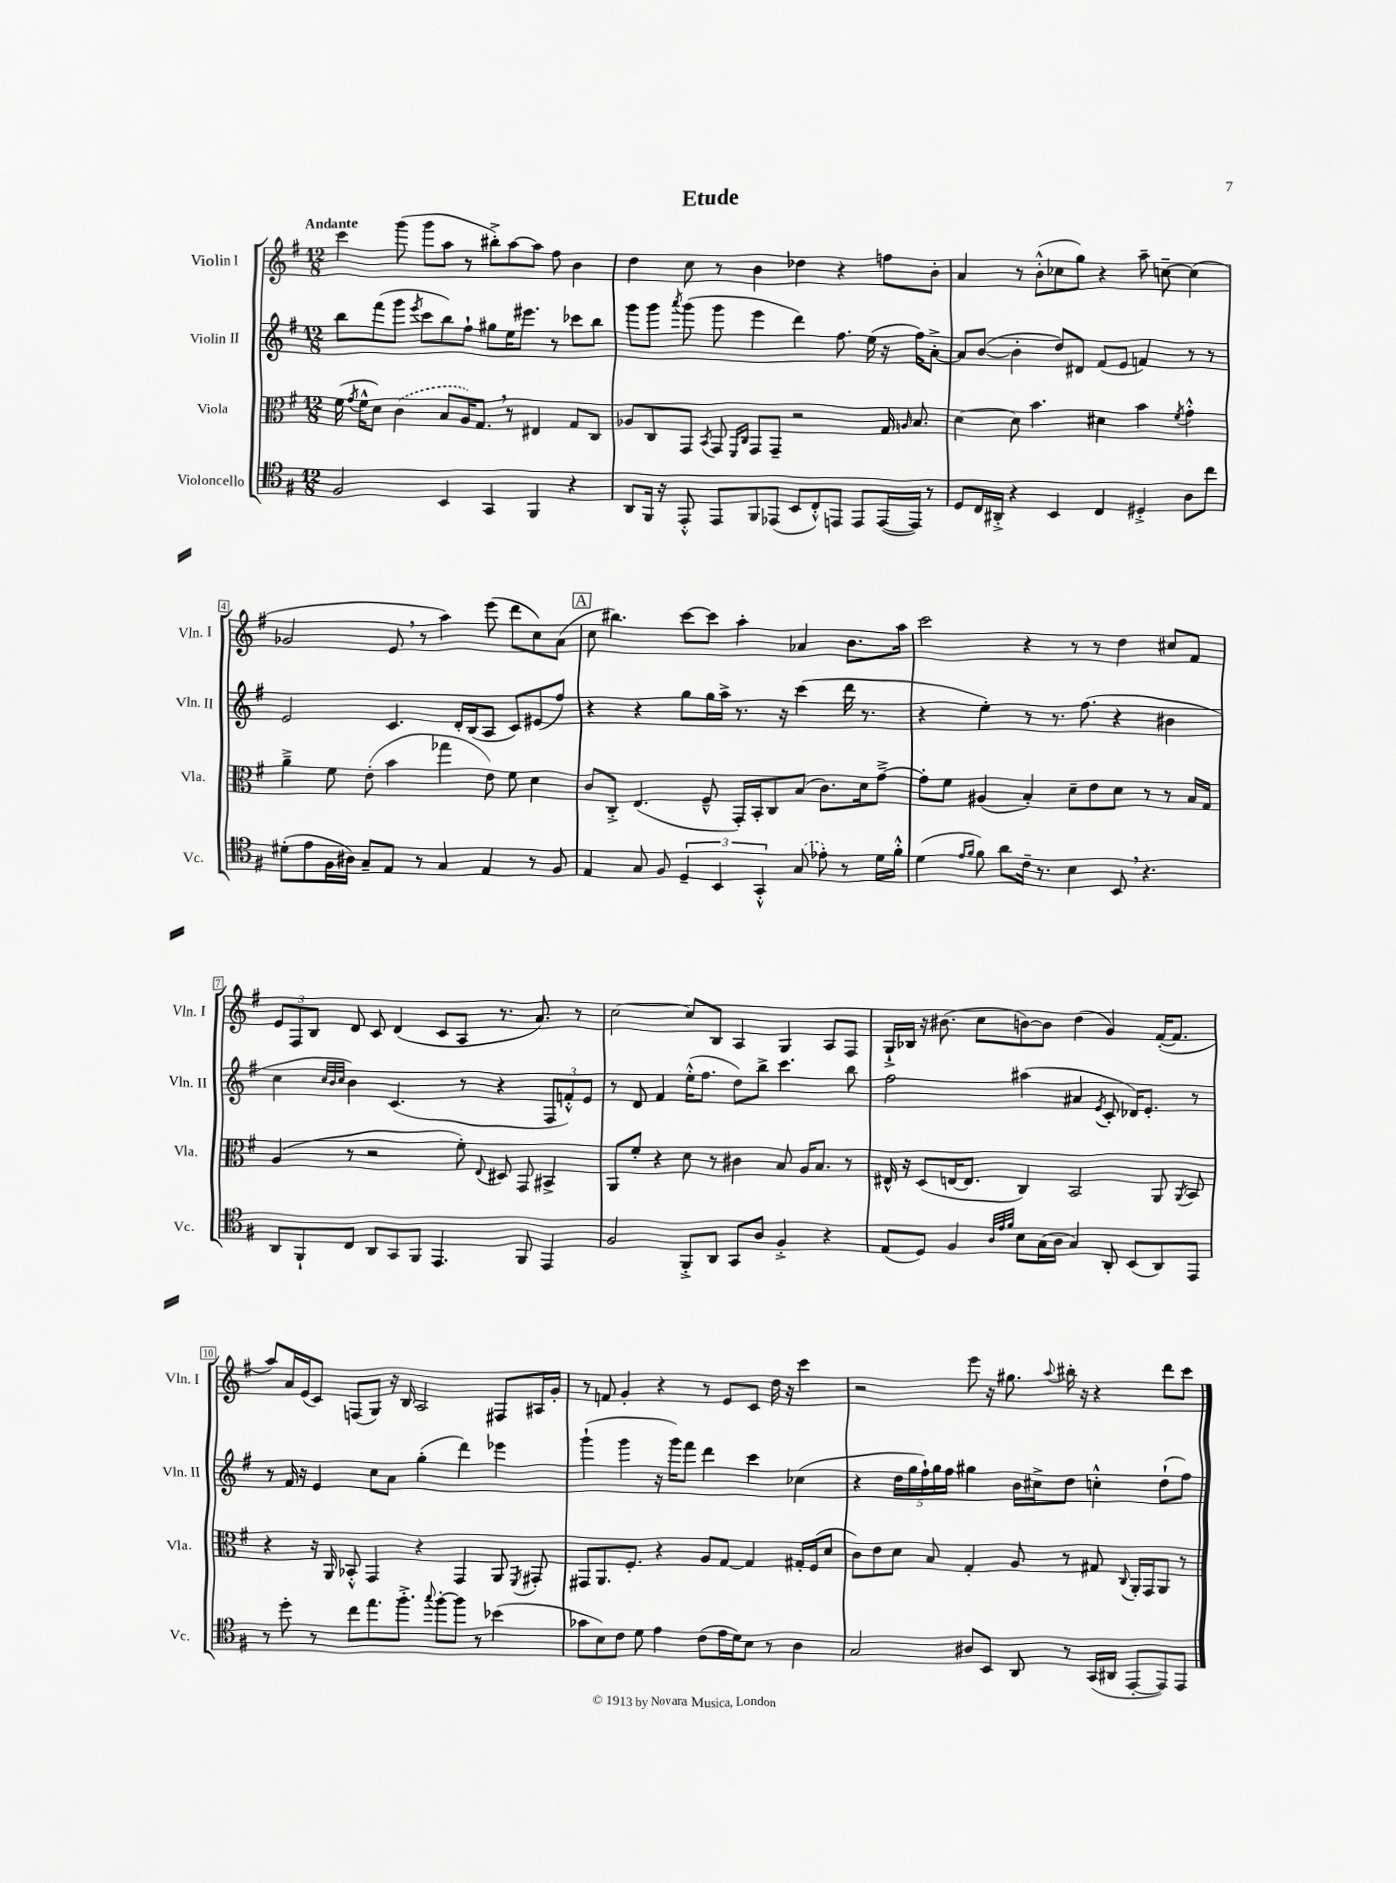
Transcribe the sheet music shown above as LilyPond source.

\header { title = "Etude" }
<<
\new StaffGroup <<
\new Staff = "s0" \with { instrumentName = "Violin I" shortInstrumentName = "Vln. I" } {
    \clef treble \key g \major \numericTimeSignature \time 12/8 \tempo "Andante"
    \autoBeamOff c'''4 g'''8( g'''8[ a''8] r8 bis''8[-.->) a''8~ a''8] fis''8 b'4 |
    d''4 c''8 r8 b'4 des''4 r4 f''8[ b'8]-. |
    a'4 r8 b'8[-.-^( ces''8 g''8]) r4 a''8-- c''8~-- c''4( |
    ges'2 e'8 \breathe r8 a''4) e'''8( d'''8[ c''8) a'8]( |
    \mark \markup { \box "A" } c''8 bis''4.) c'''8[~ c'''8] a''4-. aes'4 b'8.[ a''16] |
    c'''2 r4 r8 r8 d''4 cis''8[ fis'8] |
    \tuplet 3/2 { e'8[ fis8 b8] } d'8 c'8 d'4( c'8[ a8] r8. a'8.) r8 |
    c''2~ c''8[ b8] a4 g4 a8[ fis8] |
    g16[-!-> bes16] r16 bis'8.( c''8[ b'8~) b'8] d''4( g'4) fis'16[~-.( fis'8.] |
    a''8[) a'16 e'16( c'8]) f8[( g8]) r16 b16 a2 fis8[ ais16 g'16]-. |
    r8 f'8 g'4-. r4 r8 e'8[ c'8] d''16 r16 c'''4 |
    r2 e'''8 r16 gis''8. \appoggiatura { a''8 } bis''16-. r16 r4 d'''8[ c'''8] \bar "|." |
}
\new Staff = "s1" \with { instrumentName = "Violin II" shortInstrumentName = "Vln. II" } {
    \clef treble \key g \major \numericTimeSignature \time 12/8
    \autoBeamOff b''8[ fis'''8( g'''8] \acciaccatura { e'''8 } c'''8[ b''8) fis''8]-! gis''8[ e''16 eis'''8.] r8 ces'''8[ b''8] |
    g'''8[ g'''8] \acciaccatura { a'''8 } g'''8( g'''8 e'''4 d'''4) fis''8. e''16( r16 fis''16[) a'8]~-.-> |
    a'8[ b'8]~( b'4-. d''8[) dis'8] fis'8[( e'8] f'4) r8 r8 |
    e'2 c'4. d'16[-. b16( a8] c'8[) eis'8( fis''8]) |
    \mark \markup { \box "A" } r4 r4 g''8[ g''16 a''16]-> r8. r16 c'''4( d'''16 r8. |
    r4 e''4-.) r8 r8. fis''8.( r4 bis'4 |
    c''4 \grace { c''32[ b'32 c''32] } b'4) c'4.( r8 r4 \tuplet 3/2 { fis8[ f'8-.-^) e'8] } |
    r8 d'8 fis'4 e''16[-.-^( fis''8.] d''8[) b''8]-> c'''4. b''8 |
    fis''2 ais''4( ais'4 \acciaccatura { e'8 } c'8-. des'16[) e'8.]-. r8 |
    r8 fis'16 r16 e'4 c''8[ a'8] g''4-.( d'''4) ees'''4 |
    g'''4-!( g'''4 r16 g'''16[) fis'''8] d'''4 c'''4 ces''4( |
    r4 \tuplet 5/4 { d''16[ g''16 fis''16-!) g''16 fis''16] } gis''4 b'16[ cis''16-> d''8] c''4-.-^ d''8[-!( fis''8]) \bar "|." |
}
\new Staff = "s2" \with { instrumentName = "Viola" shortInstrumentName = "Vla." } {
    \clef alto \key g \major \numericTimeSignature \time 12/8
    \autoBeamOff fis'16( \acciaccatura { g'8 } fis'16[-^ d'8]) \once \slurDashed c'4( b8[ a16) g8.] \breathe r8 eis4 g8[ c8] |
    aes8[ c8 g,8] \acciaccatura { b,8 } g,8 \grace { fis,16[ c16] } g,8[ g,8]-- r2 g16 \grace { a16 } b8. |
    d'4~ d'8 b'4. dis'4 b'4 \acciaccatura { fis'8 } g'4-.-^ |
    a'4---> fis'8 e'8-.( b'4 ges''4 e'8) fis'8 d'4 |
    \mark \markup { \box "A" } c'8[ c8]-.-> e4.( fis8---^ g,16[-.) b,16-. c8 b8]( c'8.[) d'16 g'8]~---> |
    g'8[-. fis'8] ais4( b4-.) d'8[-- e'8 d'8] r8 r8 b16[ g16] |
    a4( r8 r2 fis'8-.) \appoggiatura { e8 } dis8 g,8 bis,4-> |
    a,8[ fis'8]-. r4 d'8 r8 cis'4 b8 a16[ b8.] r8 |
    eis16-^ r16 d8[( e16~ e8.] c4) b,2 a,8 \acciaccatura { a,8 } b,8 |
    r4 r16 a,16 bes,8-.-^ g,4 r4 g,4 a,8 \acciaccatura { fis,8 } gis,8-. |
    gis,8[ a,8. fis8.]-. r4 a8[ g8]~ g4 gis16[-. fis16( d'8] |
    c'8[) e'8 d'8] b8 g4-. a8 r8 gis8 \appoggiatura { c8 } a,16[-. g,16 a,8] r8 \bar "|." |
}
\new Staff = "s3" \with { instrumentName = "Violoncello" shortInstrumentName = "Vc." } {
    \clef tenor \key g \major \numericTimeSignature \time 12/8
    \autoBeamOff fis2 b,4 g,4 fis,4 r4 |
    a,8[ fis,16] r16 e,8-.-^ e,8[ fis,8 ees,8]( b,8[ c8-.-^) e,8] e,8[ e,16~( e,16]) r8 |
    d8[ c16 ais,16]-.-> r4 b,4 c4 dis4-.-> a8[ c''8] |
    dis'8[-.( e'8 fis16 ais16]) g8[-- e8] r8 g4 e4 r8 fis8 |
    \mark \markup { \box "A" } e4 g8 fis8 \tuplet 3/2 { d4-- b,4 g,4-.-^ } \once \slurDashed g8( ees'8-.) r8 d'16[ fis'16]-.-^ |
    d'4( \grace { e'16[ fis'16] } fis'8) a'8[ c'16]-- r8. b4 b,8 \breathe r4. |
    a,8[ fis,8-! c8] a,8[ g,8 fis,8] e,4. fis,8 e,4 |
    fis2 fis,8[-.-> a,8] g,8[ a8] fis4-.-> r4 |
    e8[( d8]) fis4 \grace { a32[ e'32 fis'32] } b8[ g16( a16] g4) a,8-. b,8[( a,8) e,8] |
    r8 d''8-. r8 c''8[ e''8. fis''8.]-.-> \appoggiatura { g''8 } fis''8[~-. fis''8] r8 bes'4( |
    ges'8[ b8) c'8] d'8 e'4 c'8[( e'16 d'16) b8] r8 a4 |
    g2 ais8[ b,8] a,8 r8 g,16[( ais,16] e,8[~-. e,8) e,8] \bar "|." |
}
>>
>>
\layout { \context { \Score \override BarNumber.stencil = #(make-stencil-boxer 0.1 0.3 ly:text-interface::print) } }
